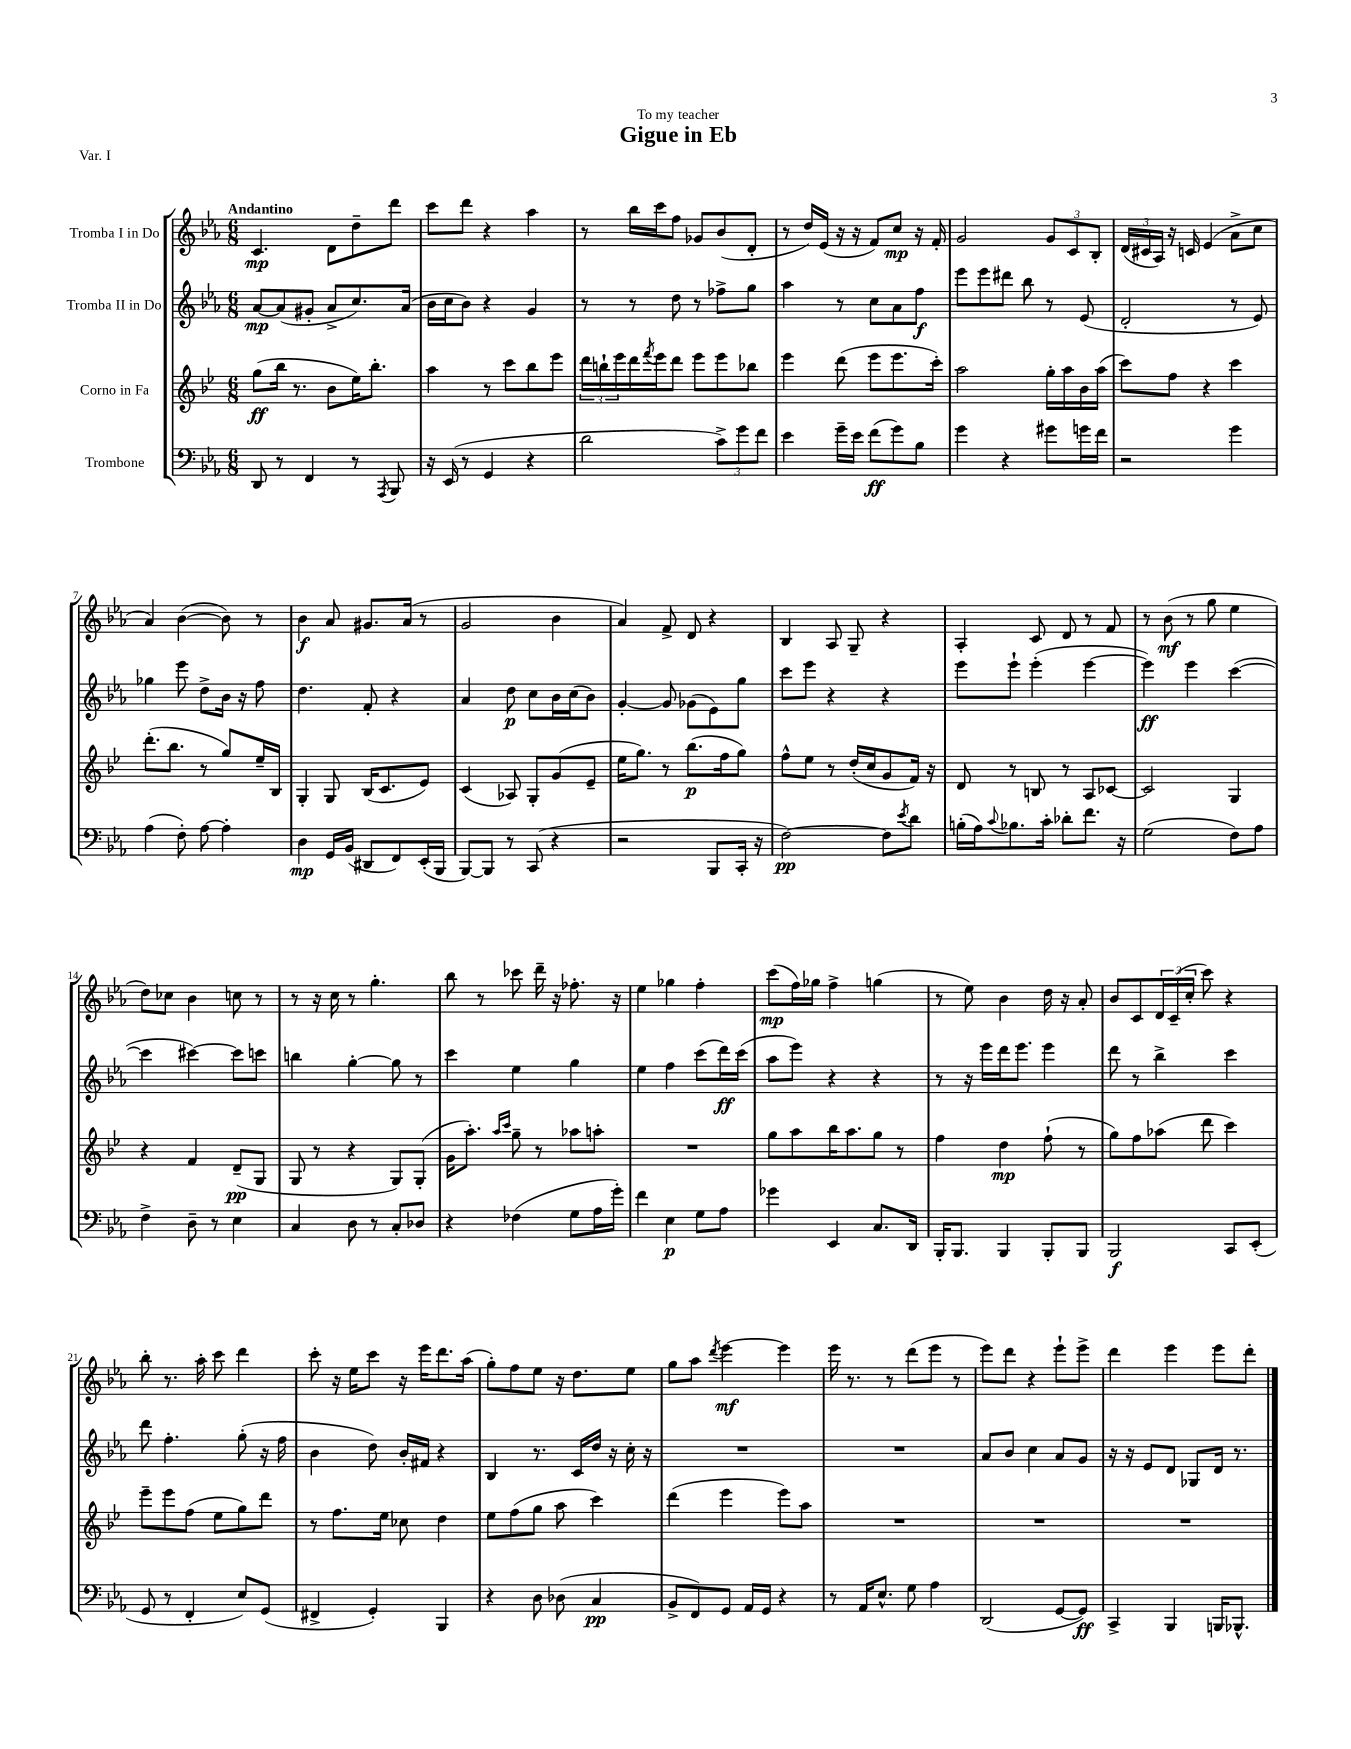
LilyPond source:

\header { title = "Gigue in Eb" dedication = "To my teacher" piece = "Var. I" }
<<
\new StaffGroup <<
\new Staff = "s0" \with { instrumentName = "Tromba I in Do" } {
    \clef treble \key ees \major \numericTimeSignature \time 6/8 \tempo "Andantino"
    c'4.\mp d'8 d''8-- d'''8 |
    c'''8 d'''8 r4 aes''4 |
    r8 bes''16 c'''16 f''8 ges'8 bes'8( d'8-. |
    r8 d''16) ees'16( r16 r16 f'8) c''8\mp r16 f'16-. |
    g'2 \tuplet 3/2 { g'8 c'8 bes8-. } |
    \tuplet 3/2 { d'16( cis'16 aes16) } r16 c'16 ees'4( aes'8-> c''8 |
    aes'4) bes'4~( bes'8) r8 |
    bes'4\f aes'8 gis'8. aes'16( r8 |
    g'2 bes'4 |
    aes'4) f'8-> d'8 r4 |
    bes4 aes8 g8-- r4 |
    aes4-. c'8 d'8 r8 f'8 |
    r8 bes'8\mf( r8 g''8 ees''4 |
    d''8) ces''8 bes'4 c''8 r8 |
    r8 r16 c''16 r8 g''4.-. |
    bes''8 r8 ces'''8 d'''16-- r16 fes''8.-. r16 |
    ees''4 ges''4 f''4-. |
    c'''8\mp( f''16) ges''16 f''4-> g''4( |
    r8 ees''8) bes'4 d''16 r16 aes'8-. |
    bes'8 c'8 \tuplet 3/2 { d'16 c'16--( c''16-. } c'''8) r4 |
    bes''8-. r8. aes''16-. c'''8 d'''4 |
    c'''8-. r16 ees''16 c'''8 r16 ees'''16 d'''8. aes''16( |
    g''8-.) f''8 ees''8 r16 d''8. ees''8 |
    g''8 aes''8 \acciaccatura { d'''8 } ees'''4~\mf ees'''4 |
    ees'''16 r8. r8 d'''8( ees'''8 r8 |
    ees'''8) d'''8 r4 ees'''8-! ees'''8-> |
    d'''4 ees'''4 ees'''8 d'''8-. \bar "|." |
}
\new Staff = "s1" \with { instrumentName = "Tromba II in Do" } {
    \clef treble \key ees \major \numericTimeSignature \time 6/8
    aes'8~\mp aes'8( gis'8-. aes'8-> c''8.) aes'16( |
    bes'16 c''16 bes'8) r4 g'4 |
    r8 r8 d''8 r8 fes''8-> g''8 |
    aes''4 r8 c''8 aes'8 f''8\f |
    ees'''8 ees'''8 dis'''8 bes''8 r8 ees'8( |
    d'2-. r8 ees'8) |
    ges''4 ees'''8 d''8-> bes'16 r16 f''8 |
    d''4. f'8-. r4 |
    aes'4 d''8\p c''8 bes'16 c''16( bes'8) |
    g'4~-. g'8 ges'8( ees'8) g''8 |
    c'''8 ees'''8 r4 r4 |
    ees'''8 ees'''8-! ees'''4-.( ees'''4~ |
    ees'''4\ff) ees'''4 c'''4~( |
    c'''4 cis'''4~) cis'''8 c'''8 |
    b''4 g''4~-. g''8 r8 |
    c'''4 ees''4 g''4 |
    ees''4 f''4 c'''8( d'''16\ff) c'''16( |
    aes''8 ees'''8) r4 r4 |
    r8 r16 ees'''16 d'''16 ees'''8. ees'''4 |
    d'''8 r8 bes''4-> c'''4 |
    d'''8 f''4.-. g''8-.( r16 f''16 |
    bes'4 d''8) bes'16-. fis'16 r4 |
    bes4 r8. c'16 d''16 r16 c''16-. r16 |
    R2. |
    R2. |
    aes'8 bes'8 c''4 aes'8 g'8 |
    r16 r16 ees'8 d'8 ges8 d'16 r8. \bar "|." |
}
\new Staff = "s2" \with { instrumentName = "Corno in Fa" } {
    \clef treble \key bes \major \numericTimeSignature \time 6/8
    g''8\ff( bes''16 r8. bes'8 ees''16) bes''8.-. |
    a''4 r8 c'''8 bes''8 ees'''8 |
    \tuplet 3/2 { d'''16 b''16-! ees'''16 } d'''16 \acciaccatura { f'''8 } ees'''16 d'''8 ees'''8 ees'''8 bes''8 |
    ees'''4 d'''8( ees'''8 ees'''8. c'''16-.) |
    a''2 g''16-. a''16 bes'16 a''16( |
    c'''8) f''8 r4 c'''4 |
    d'''8.-.( bes''8. r8 g''8) ees''16-- bes16 |
    g4-. g8 bes16( c'8. ees'8) |
    c'4( aes8) g8-. g'8( ees'8-- |
    ees''16 g''8.) r8 bes''8.\p( f''16 g''8) |
    f''8-^ ees''8 r8 d''16-.( c''16 g'8 f'16) r16 |
    d'8 r8 b8 r8 a8 ces'8~ |
    ces'2 g4 |
    r4 f'4 d'8--\pp( g8 |
    g8 r8 r4 g8) g8-.( |
    g'16 a''8.-.) \grace { a''16 c'''16 } g''8-- r8 aes''8 a''8-. |
    R2. |
    g''8 a''8 bes''16 a''8. g''8 r8 |
    f''4 d''4\mp f''8-!( r8 |
    g''8) f''8 aes''8( d'''8 c'''4) |
    ees'''8-- ees'''8 f''8( ees''8 g''8) d'''8 |
    r8 f''8. ees''16 ces''8 d''4 |
    ees''8 f''8( g''8 a''8 c'''4) |
    d'''4( ees'''4 ees'''8) a''8 |
    R2. |
    R2. |
    R2. \bar "|." |
}
\new Staff = "s3" \with { instrumentName = "Trombone" } {
    \clef bass \key ees \major \numericTimeSignature \time 6/8
    d,8 r8 f,4 r8 \acciaccatura { aes,,8 } bes,,8 |
    r16 ees,16( r8 g,4 r4 |
    d'2 \tuplet 3/2 { c'8->) g'8 f'8 } |
    ees'4 g'16-- ees'16 f'8\ff( g'8) bes8 |
    g'4 r4 gis'8 g'16 f'16 |
    r2 g'4 |
    aes4( f8-.) aes8~ aes4-. |
    d4\mp g,16 bes,16( dis,8 f,8) ees,16-.( bes,,16 |
    bes,,8~) bes,,8 r8 c,8( r4 |
    r2 bes,,8 c,16-. r16 |
    f2~\pp) f8 \acciaccatura { ees'8 } d'8 |
    b16-.( aes16) \appoggiatura { c'8 } bes8. c'16-. des'8-. f'8. r16 |
    g2( f8) aes8 |
    f4-> d8-- r8 ees4 |
    c4 d8 r8 c8-. des8 |
    r4 fes4( g8 aes16 g'16-.) |
    f'4 ees4\p g8 aes8 |
    ges'4 ees,4 c8. d,16 |
    bes,,16-. bes,,8. bes,,4 bes,,8-. bes,,8 |
    bes,,2\f c,8 ees,8-.( |
    g,8 r8 f,4-. ees8) g,8( |
    fis,4-> g,4-.) bes,,4 |
    r4 d8 des8( c4\pp |
    bes,8-> f,8) g,8 aes,16 g,16 r4 |
    r8 aes,16 ees8.-^ g8 aes4 |
    d,2( g,8~ g,8\ff) |
    c,4-> bes,,4 b,,16 bes,,8.-^ \bar "|." |
}
>>
>>
